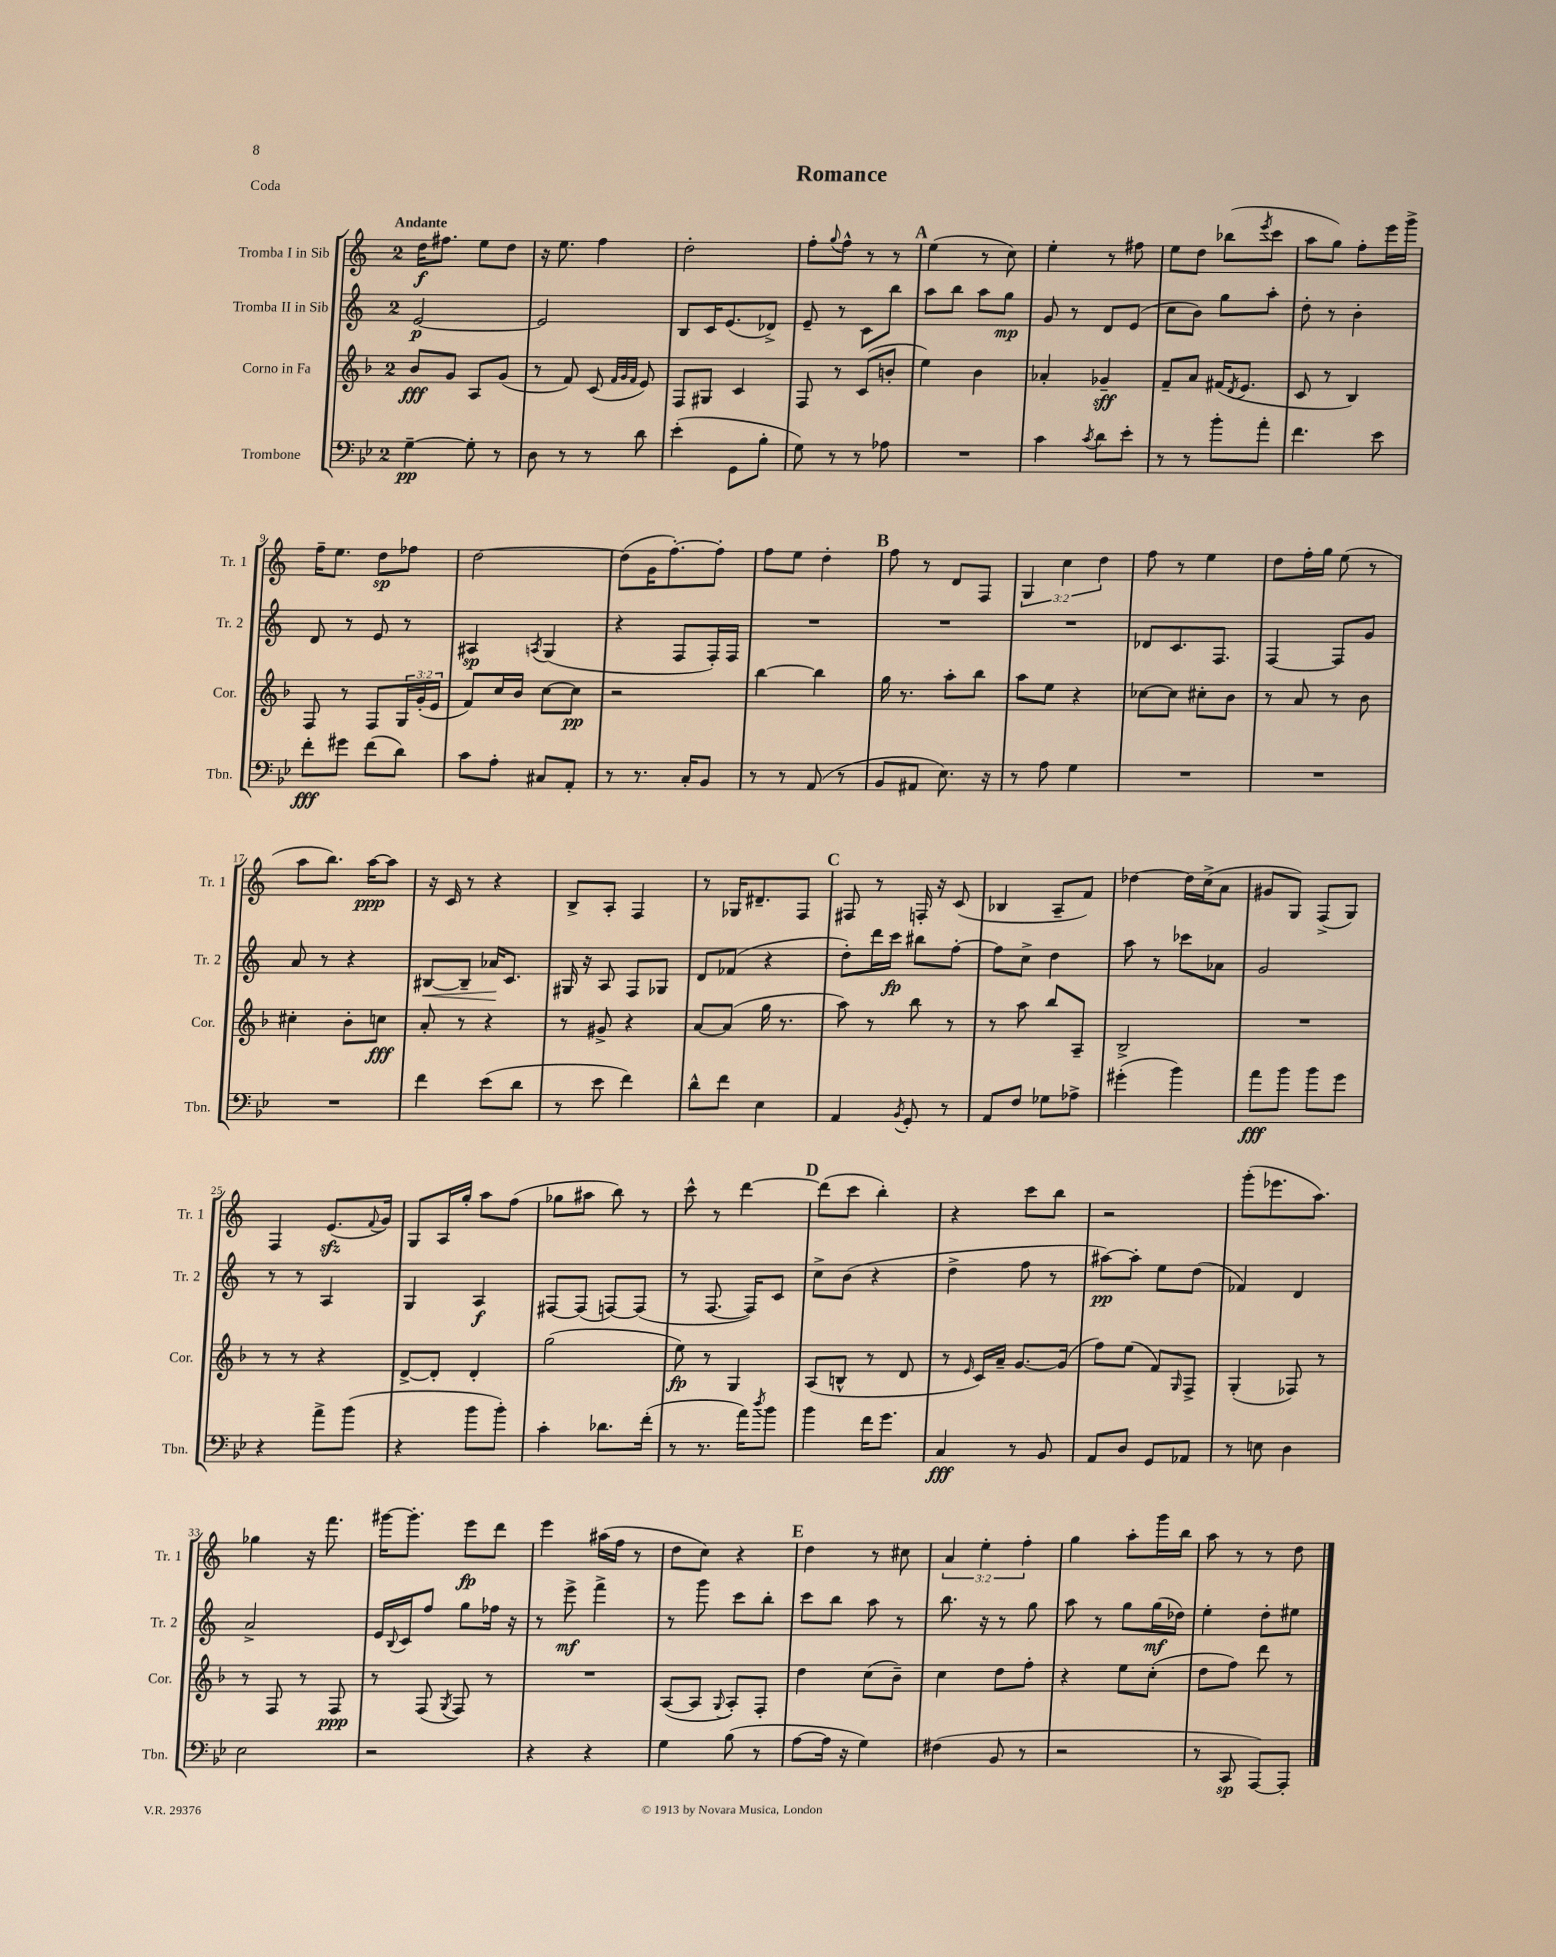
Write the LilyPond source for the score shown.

\header { title = "Romance" piece = "Coda" }
<<
\new StaffGroup <<
\new Staff = "s0" \with { instrumentName = "Tromba I in Sib" shortInstrumentName = "Tr. 1" } {
    \clef treble \key c \major \once \override Staff.TimeSignature.style = #'single-digit \time 2/4 \override Staff.TupletNumber.text = #tuplet-number::calc-fraction-text \tempo "Andante"
    d''16\f fis''8. e''8 d''8 |
    r16 e''8. f''4 |
    d''2-. |
    f''8-. \appoggiatura { g''8 } f''8-^ r8 r8 |
    \mark \markup { \bold "A" } e''4( r8 c''8) |
    e''4-. r8 fis''8 |
    e''8 d''8 bes''8( \acciaccatura { e'''8 } c'''8 |
    a''8 g''8) f''8-. e'''16 g'''16-> |
    f''16-- e''8. d''8\sp fes''8 |
    d''2~ |
    d''8( g'16 f''8.~-.) f''8-. |
    f''8 e''8 d''4-. |
    \mark \markup { \bold "B" } f''8 r8 d'8 f8 |
    \tuplet 3/2 { g4 c''4 d''4 } |
    f''8 r8 e''4 |
    d''8 f''16-. g''16 e''8( r8 |
    a''8 b''8.) a''16~\ppp a''8 |
    r16 c'16 r8 r4 |
    b8-> a8-. f4 |
    r8 ges16 dis'8.-- f8 |
    \mark \markup { \bold "C" } fis8 r8 f16-. r16 c'8( |
    bes4 a8-- f'8) |
    des''4~ des''16 c''16->( a'8 |
    gis'8 g8) f8->( g8) |
    f4 e'8.\sfz( \appoggiatura { f'8 } g'16) |
    g8 a16 g''16-. a''8 f''8( |
    ges''8 ais''8 b''8) r8 |
    c'''8-^ r8 d'''4~ |
    \mark \markup { \bold "D" } d'''8( c'''8 b''4-.) |
    r4 c'''8 b''8 |
    r2 |
    g'''8-.( ees'''8. a''8.) |
    ges''4 r16 f'''8. |
    gis'''16~ gis'''8.-. e'''8\fp d'''8 |
    e'''4 ais''16( f''16 r8 |
    d''8 c''8) r4 |
    \mark \markup { \bold "E" } d''4 r8 cis''8 |
    \tuplet 3/2 { a'4 e''4-. f''4-. } |
    g''4 a''8-. g'''16 b''16 |
    a''8 r8 r8 d''8 \bar "|." |
}
\new Staff = "s1" \with { instrumentName = "Tromba II in Sib" shortInstrumentName = "Tr. 2" } {
    \clef treble \key c \major \once \override Staff.TimeSignature.style = #'single-digit \time 2/4
    e'2~\p |
    e'2 |
    b8 c'16 e'8.( des'8->) |
    e'8-- r8 c'8 b''8 |
    \mark \markup { \bold "A" } a''8 b''8 a''8 g''8\mp |
    g'8 r8 d'8 e'8( |
    c''8 b'8) g''8 a''8-. |
    d''8-. r8 b'4-. |
    d'8 r8 e'8 r8 |
    ais4\sp \acciaccatura { a8 } g4( |
    r4 f8 f16-.) f16 |
    R2 |
    \mark \markup { \bold "B" } R2 |
    R2 |
    des'8 c'8. f8. |
    f4~ f8 g'8 |
    a'8 r8 r4 |
    bis8~\< bis8-- aes'16\! c'8. |
    gis16 r16 a8 f8 ges8 |
    d'8 fes'8( r4 |
    \mark \markup { \bold "C" } d''8-.) d'''16 c'''16\fp bis''8 f''8~-. |
    f''8 c''8-> d''4 |
    a''8 r8 ces'''8 aes'8 |
    g'2 |
    r8 r8 a4 |
    g4 a4\f |
    fis8~ fis8( f8~) f8( |
    r8 f8.~ f16) c'8 |
    \mark \markup { \bold "D" } c''8-> b'8( r4 |
    d''4-> f''8 r8 |
    ais''8~\pp) ais''8-. e''8 d''8( |
    fes'4) d'4 |
    a'2-> |
    e'16 \appoggiatura { b8 } c'16 f''8 g''8 fes''16 r16 |
    r8 e'''8->\mf f'''4-> |
    r8 g'''8 c'''8 b''8-. |
    \mark \markup { \bold "E" } c'''8 b''8 a''8 r8 |
    b''8. r16 r8 g''8 |
    a''8 r8 g''8 g''16\mf( des''16) |
    e''4-. d''8-. eis''8 \bar "|." |
}
\new Staff = "s2" \with { instrumentName = "Corno in Fa" shortInstrumentName = "Cor." } {
    \clef treble \key f \major \once \override Staff.TimeSignature.style = #'single-digit \time 2/4 \override Staff.TupletNumber.text = #tuplet-number::calc-fraction-text
    bes'8\fff g'8 a8 g'8( |
    r8 f'8) c'8( \grace { f'32 g'32 f'32 } e'8) |
    f8 gis8 c'4 |
    f8 r8 c'8( b'8-. |
    \mark \markup { \bold "A" } e''4) bes'4 |
    aes'4-. ges'4--\sff |
    f'8-- a'8 fis'16( \acciaccatura { d'8 } e'8. |
    c'8 r8 bes4) |
    f8 r8 f8 \tuplet 3/2 { g16 g'16-.( e'16 } |
    f'8) c''16 bes'16 c''8~ c''8\pp |
    r2 |
    bes''4~ bes''4 |
    \mark \markup { \bold "B" } g''16 r8. a''8-. bes''8 |
    a''8 e''8 r4 |
    ces''8~ ces''8 cis''8-. bes'8 |
    r8 a'8 r8 bes'8 |
    cis''4-. bes'8-. c''8\fff |
    a'8-. r8 r4 |
    r8 gis'8-> r4 |
    a'8~ a'8( g''16 r8. |
    \mark \markup { \bold "C" } a''8) r8 bes''8 r8 |
    r8 a''8 bes''8 a8-- |
    bes2-> |
    R2 |
    r8 r8 r4 |
    d'8~-> d'8-. d'4-. |
    g''2( |
    e''8\fp) r8 g4 |
    \mark \markup { \bold "D" } a8( b8-^ r8 d'8 |
    r8 \grace { e'16 } c'16) a'16-- g'8.~ g'16( |
    f''8) e''8( f'8) \grace { g16 } f8-> |
    g4-.( fes8) r8 |
    r8 f8 r8 f8\ppp |
    r8 f8( \acciaccatura { g8 } f8) r8 |
    R2 |
    a8~( a8 \appoggiatura { g8 } a8-.) f8-. |
    \mark \markup { \bold "E" } d''4 c''8( bes'8--) |
    c''4 d''8 f''8-. |
    r4 e''8 c''8-.( |
    d''8 f''8) d'''8 r8 \bar "|." |
}
\new Staff = "s3" \with { instrumentName = "Trombone" shortInstrumentName = "Tbn." } {
    \clef bass \key bes \major \once \override Staff.TimeSignature.style = #'single-digit \time 2/4
    g4~--\pp g8-. r8 |
    d8 r8 r8 d'8 |
    ees'4-.( g,8 bes8-. |
    g8) r8 r8 aes8 |
    \mark \markup { \bold "A" } R2 |
    c'4 \acciaccatura { c'8 } d'8 ees'8-. |
    r8 r8 bes'8-. a'8-. |
    f'4. ees'8 |
    f'8-.\fff gis'8 f'8( d'8) |
    c'8 a8-. cis8 a,8-. |
    r8 r8. c16-. bes,8 |
    r8 r8 a,8( r8 |
    \mark \markup { \bold "B" } bes,8 ais,8 ees8.) r16 |
    r8 a8 g4 |
    R2 |
    R2 |
    R2 |
    f'4 ees'8( d'8 |
    r8 ees'8 f'4) |
    d'8-^ f'8 ees4 |
    \mark \markup { \bold "C" } a,4 \acciaccatura { bes,8 } g,8-. r8 |
    a,8 f8 ges8 aes8-> |
    gis'4-.( bes'4) |
    a'8\fff bes'8 bes'8 g'8 |
    r4 a'8-> bes'8( |
    r4 bes'8 bes'8-.) |
    c'4-. des'8. f'16-.( |
    r8 r8. a'16) \acciaccatura { d''8 } bes'8 |
    \mark \markup { \bold "D" } bes'4 f'16 g'8. |
    c4\fff r8 bes,8 |
    a,8 d8 g,8 aes,8 |
    r8 e8 d4 |
    ees2 |
    r2 |
    r4 r4 |
    g4 bes8( r8 |
    \mark \markup { \bold "E" } a8~ a16 r16 g4) |
    fis4( bes,8 r8 |
    r2 |
    r8 c,8\sp a,,8~) a,,8-. \bar "|." |
}
>>
>>
